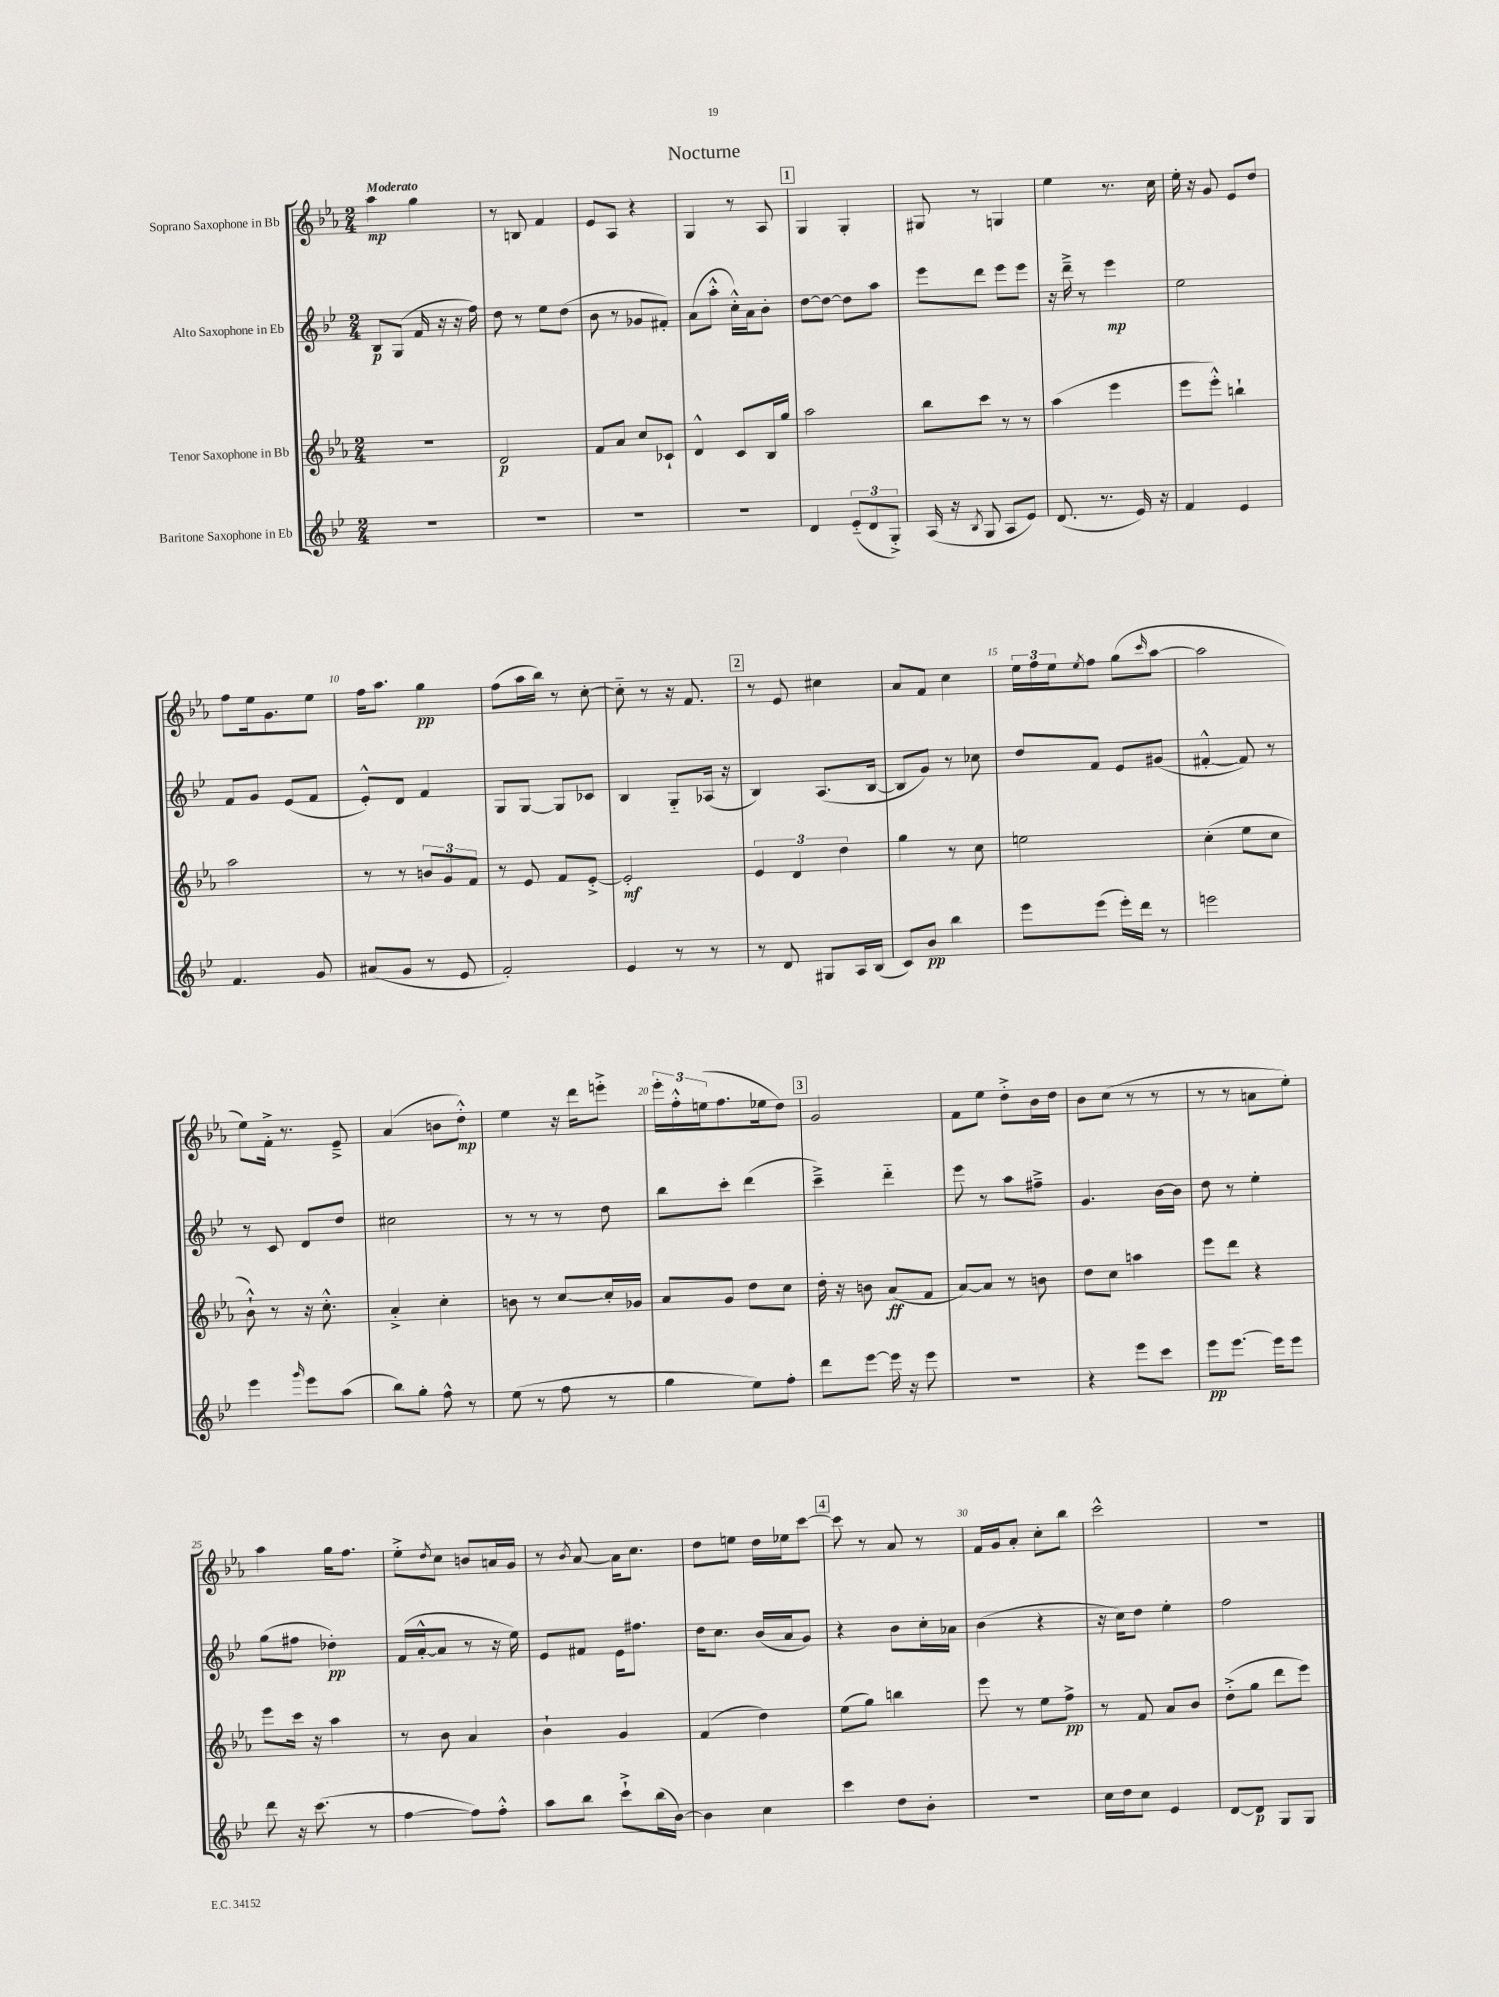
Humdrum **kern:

**kern	**dynam	**kern	**dynam	**kern	**dynam	**kern	**dynam
*part4	*part4	*part3	*part3	*part2	*part2	*part1	*part1
*staff4	*staff4	*staff3	*staff3	*staff2	*staff2	*staff1	*staff1
*I"Baritone Saxophone in Eb	*	*I"Tenor Saxophone in Bb	*	*I"Alto Saxophone in Eb	*	*I"Soprano Saxophone in Bb	*
*clefG2	*	*clefG2	*	*clefG2	*	*clefG2	*
*k[b-e-]	*	*k[b-e-a-]	*	*k[b-e-]	*	*k[b-e-a-]	*
*M2/4	*	*M2/4	*	*M2/4	*	*M2/4	*
=1	=1	=1	=1	=1	=1	=1	=1
!	!	!	!	!	!	!LO:TX:a:B:t=Moderato	!
2r	.	2r	.	8B-/L	p	4aa-\	mp
.	.	.	.	(8G/J	.	.	.
.	.	.	.	16f/	.	4gg\	.
.	.	.	.	16r	.	.	.
.	.	.	.	16r	.	.	.
.	.	.	.	16ff\)	.	.	.
=2	=2	=2	=2	=2	=2	=2	=2
2r	.	2d/	p	8dd\	.	8r	.
.	.	.	.	8r	.	8Bn/	.
.	.	.	.	8ee-\L	.	4f/	.
.	.	.	.	(8dd\J	.	.	.
=3	=3	=3	=3	=3	=3	=3	=3
2r	.	8f/L	.	8b-\	.	8e-/L	.
.	.	8a-/J	.	8r	.	8A-/J	.
.	.	8cc/L	.	8g-X/L	.	4r	.
.	.	8c-X`/J	.	8f#X'/J)	.	.	.
=4	=4	=4	=4	=4	=4	=4	=4
2r	.	4d^^/	.	(8a\L	.	4G/	.
.	.	.	.	8aa'^^\J	.	.	.
.	.	8c/L	.	16cc'^^\LL)	.	8r	.
.	.	.	.	16a\J	.	.	.
.	.	16B-/L	.	8b-'\J	.	8A-/	.
.	.	16gg/JJ	.	.	.	.	.
!!LO:REH:place=s1:t=1
=5	=5	=5	=5	=5	=5	=5	=5
4d/	.	2aa-\	.	[8dd\L	.	4G/	.
.	.	.	.	8dd\J_	.	.	.
(12e-/L	.	.	.	8dd\L]	.	4G'/	.
12d/	.	.	.	.	.	.	.
.	.	.	.	8aa\J	.	.	.
12G'^/J)	.	.	.	.	.	.	.
=6	=6	=6	=6	=6	=6	=6	=6
(16A/	.	8bb-\L	.	8eee-\L	.	8G#X/	.
16r	.	.	.	.	.	.	.
8qB-/	.	.	.	.	.	.	.
8G/	.	8ccc\J	.	8ddd\J	.	8r	.
8A/L	.	8r	.	8eee-\L	.	4Gn/	.
8e-/J)	.	8r	.	8eee-\J	.	.	.
=7	=7	=7	=7	=7	=7	=7	=7
(8.d/	.	(4aa-\	.	16r	.	4ee-\	.
.	.	.	.	16ddd~^\	.	.	.
.	.	.	.	8r	.	.	.
8.r	.	.	.	.	.	.	.
.	.	4eee-\	.	4eee-\	mp	8.r	.
16e-/)	.	.	.	.	.	.	.
16r	.	.	.	.	.	16cc\	.
=8	=8	=8	=8	=8	=8	=8	=8
4f/	.	8eee-\L	.	2ee-\	.	16ee-'\	.
.	.	.	.	.	.	16r	.
.	.	8eee-'^^\J)	.	.	.	8g/	.
4e-/	.	4bbn`\	.	.	.	8e-/L	.
.	.	.	.	.	.	8dd/J	.
!!LO:LB:g=z
=9	=9	=9	=9	=9	=9	=9	=9
4.f/	.	2aa-\	.	8f/L	.	8ff\L	.
.	.	.	.	8g/J	.	16ee-\k	.
.	.	.	.	.	.	8.g\	.
.	.	.	.	(8e-/L	.	.	.
8g/	.	.	.	8f/J	.	8ee-\J	.
=10	=10	=10	=10	=10	=10	=10	=10
(8a#X/L	.	8r	.	8e-'^^/L)	.	16ff\KL	.
.	.	.	.	.	.	8.aa-\J	.
8g/J	.	8r	.	8d/J	.	.	.
8r	.	12bn/L	.	4f/	.	4gg\	pp
.	.	12g/	.	.	.	.	.
8e-/	.	.	.	.	.	.	.
.	.	12f/J	.	.	.	.	.
=11	=11	=11	=11	=11	=11	=11	=11
2f'/)	.	8r	.	8G/L	.	(8ff\L	.
.	.	8e-/	.	[8G/J	.	16aa-\L	.
.	.	.	.	.	.	16bb-\JJ)	.
.	.	8f/L	.	8G/L]	.	8r	.
.	.	[8e-'^/J	.	8c-X/J	.	[8cc'\	.
=12	=12	=12	=12	=12	=12	=12	=12
4e-/	.	2e-'/]	mf	4B-/	.	8cc\]	.
.	.	.	.	.	.	8r	.
8r	.	.	.	8G/L	.	16r	.
.	.	.	.	.	.	8.f/	.
8r	.	.	.	(16A-X/Jk	.	.	.
.	.	.	.	16r	.	.	.
!!LO:REH:place=s1:t=2
=13	=13	=13	=13	=13	=13	=13	=13
8r	.	6e-/	.	4B-/)	.	8r	.
8d/	.	.	.	.	.	8e-/	.
.	.	6d/	.	.	.	.	.
8G#X/L	.	.	.	(8.A/L	.	4cc#X\	.
.	.	6dd\	.	.	.	.	.
16A/L	.	.	.	.	.	.	.
(16B-/JJ	.	.	.	[16B-/Jk	.	.	.
=14	=14	=14	=14	=14	=14	=14	=14
8c/L)	.	4gg\	.	8B-/L]	.	8a-/L	.
8b-/J	pp	.	.	8g/J)	.	8f/J	.
4bb-\	.	8r	.	8r	.	4cc\	.
.	.	8cc\	.	8cc-X\	.	.	.
=15	=15	=15	=15	=15	=15	=15	=15
8eee-\L	.	2een\	.	8dd/L	.	24ee-\LL	.
.	.	.	.	.	.	24ff\	.
.	.	.	.	.	.	24ee-\J	.
.	.	.	.	.	.	8qee-/	.
(8eee-\J	.	.	.	8f/J	.	8ff\J	.
16eee-'\LL)	.	.	.	8e-/L	.	(8gg\L	.
16ddd\JJ	.	.	.	.	.	.	.
.	.	.	.	.	.	16qqccc/	.
8r	.	.	.	(8g#X/J	.	[8aa-\J	.
=16	=16	=16	=16	=16	=16	=16	=16
2eeen\	.	(4cc'\	.	[4f#X'^^/	.	2aa-\]	.
.	.	8ee-\L	.	8f#/])	.	.	.
.	.	8cc\J	.	8r	.	.	.
!!LO:LB:g=z
=17	=17	=17	=17	=17	=17	=17	=17
4eee-\	.	8b-`^^\)	.	8r	.	8ee-\L)	.
.	.	8r	.	8c/	.	16f'^\Jk	.
.	.	.	.	.	.	8.r	.
16qqggg/	.	.	.	.	.	.	.
8eee-\L	.	16r	.	8d/L	.	.	.
.	.	8.cc'^^\	.	.	.	.	.
(8aa\J	.	.	.	8dd/J	.	8e-~^/	.
=18	=18	=18	=18	=18	=18	=18	=18
8bb-\L)	.	4a-'^/	.	2cc#X\	.	(4a-/	.
8gg'\J	.	.	.	.	.	.	.
8ff^^\	.	4cc'\	.	.	.	8bn\L	.
8r	.	.	.	.	.	8dd'^^\J)	mp
=19	=19	=19	=19	=19	=19	=19	=19
(8ee-\	.	8bn\	.	8r	.	4ee-\	.
8r	.	8r	.	8r	.	.	.
8ff\	.	[8cc/L	.	8r	.	16r	.
.	.	.	.	.	.	16ddd\KL	.
8r	.	16cc'/L]	.	8dd\	.	8eeen'^\J	.
.	.	16g-X/JJ	.	.	.	.	.
=20	=20	=20	=20	=20	=20	=20	=20
4gg\	.	8a-/L	.	8bb-\L	.	24eee-'\LL	.
.	.	.	.	.	.	24ff'^^\	.
.	.	.	.	.	.	(24een\J	.
.	.	8g/J	.	8ccc'\J	.	8.ff\	.
8ee-\L)	.	8dd\L	.	(4ddd\	.	.	.
.	.	.	.	.	.	16ee-X\k	.
8ff'\J	.	8cc\J	.	.	.	8dd\J)	.
!!LO:REH:place=s1:t=3
=21	=21	=21	=21	=21	=21	=21	=21
8ddd\L	.	16dd'\	.	4ccc~^\)	.	2g/	.
.	.	16r	.	.	.	.	.
[8eee-\J	.	8bn\	.	.	.	.	.
16eee-\]	.	(8a-/L	ff	4ddd\	.	.	.
16r	.	.	.	.	.	.	.
8eee-\	.	8f/J	.	.	.	.	.
=22	=22	=22	=22	=22	=22	=22	=22
2r	.	[8a-/L)	.	8eee-\	.	8f\L	.
.	.	8a-/J]	.	8r	.	8ee-\J	.
.	.	8r	.	8aa\L	.	8dd'^\L	.
.	.	8bn\	.	8ff#X~^\J	.	16b-\L	.
.	.	.	.	.	.	16dd\JJ	.
=23	=23	=23	=23	=23	=23	=23	=23
4r	.	8dd\L	.	4.g/	.	8b-\L	.
.	.	8cc\J	.	.	.	(8cc\J	.
8eee-\L	.	4aan\	.	.	.	8r	.
8ccc\J	.	.	.	[16b-\LL	.	8r	.
.	.	.	.	16b-\JJ]	.	.	.
=24	=24	=24	=24	=24	=24	=24	=24
8eee-\L	pp	8eee-\L	.	8dd\	.	8r	.
[8.eee-\J	.	8ddd\J	.	8r	.	8r	.
.	.	4r	.	4ee-'\	.	8an\L	.
16eee-\KL]	.	.	.	.	.	.	.
8eee-\J	.	.	.	.	.	8ee-'\J)	.
!!LO:LB:g=z
=25	=25	=25	=25	=25	=25	=25	=25
8ddd\	.	8eee-\L	.	(8gg\L	.	4aa-\	.
16r	.	16ccc\Jk	.	8ff#X\J	.	.	.
(8.ccc\	.	16r	.	.	.	.	.
.	.	4aa-\	.	4dd-X'\)	pp	16gg\KL	.
.	.	.	.	.	.	8.ff\J	.
8r	.	.	.	.	.	.	.
=26	=26	=26	=26	=26	=26	=26	=26
[4ff\	.	8r	.	(16f/LL	.	8ee-'^\L	.
.	.	.	.	[16a'^^/J	.	.	.
.	.	.	.	.	.	8qdd/	.
.	.	8b-\	.	8a/J]	.	8cc\J	.
8ff\L])	.	4a-/	.	8r	.	8bn/L	.
8ff'^^\J	.	.	.	16r	.	16an/L	.
.	.	.	.	16ee-\)	.	16g/JJ	.
=27	=27	=27	=27	=27	=27	=27	=27
8aa\L	.	4b-`\	.	8e-/L	.	8r	.
.	.	.	.	.	.	8qb-/	.
8bb-\J	.	.	.	8f#X/J	.	[8a-/	.
8ccc`^\L	.	4g/	.	16e-\KL	.	16a-\KL]	.
.	.	.	.	8.ff#X\J	.	8.cc\J	.
(16bb-\L	.	.	.	.	.	.	.
[16b-\JJ)	.	.	.	.	.	.	.
=28	=28	=28	=28	=28	=28	=28	=28
4b-\]	.	(4f/	.	16dd\KL	.	8dd\L	.
.	.	.	.	8.cc\J	.	.	.
.	.	.	.	.	.	8een\J	.
4cc\	.	4dd\)	.	(16b-/LL	.	16dd\LL	.
.	.	.	.	16a/J	.	16ee-X\J	.
.	.	.	.	8g/J)	.	[8ccc\J	.
!!LO:REH:place=s1:t=4
=29	=29	=29	=29	=29	=29	=29	=29
4ccc\	.	(8ee-\L	.	4r	.	8ccc\]	.
.	.	8gg\J)	.	.	.	8r	.
8dd\L	.	4bbn\	.	8b-\L	.	8a-/	.
8b-'\J	.	.	.	16cc'\L	.	8r	.
.	.	.	.	16a-X\JJ	.	.	.
=30	=30	=30	=30	=30	=30	=30	=30
2r	.	8eee-\	.	(4b-\	.	16f/LL	.
.	.	.	.	.	.	16g/J	.
.	.	8r	.	.	.	8a-'/J	.
.	.	8ee-\L	.	4r	.	8cc'\L	.
.	.	8ff^\J	pp	.	.	8bb-\J	.
=31	=31	=31	=31	=31	=31	=31	=31
16cc\LL	.	8r	.	16r	.	2ccc^^\	.
16dd\J	.	.	.	16cc\KL)	.	.	.
8cc\J	.	8f/	.	8dd\J	.	.	.
4e-/	.	8a-/L	.	4ee-'\	.	.	.
.	.	8b-/J	.	.	.	.	.
=32	=32	=32	=32	=32	=32	=32	=32
[8d/L	.	(8dd'^\L	.	2ff\	.	2r	.
8d/J]	p	8gg\J	.	.	.	.	.
8G/L	.	8ddd\L	.	.	.	.	.
8G/J	.	8eee-\J)	.	.	.	.	.
==	==	==	==	==	==	==	==
*-	*-	*-	*-	*-	*-	*-	*-
